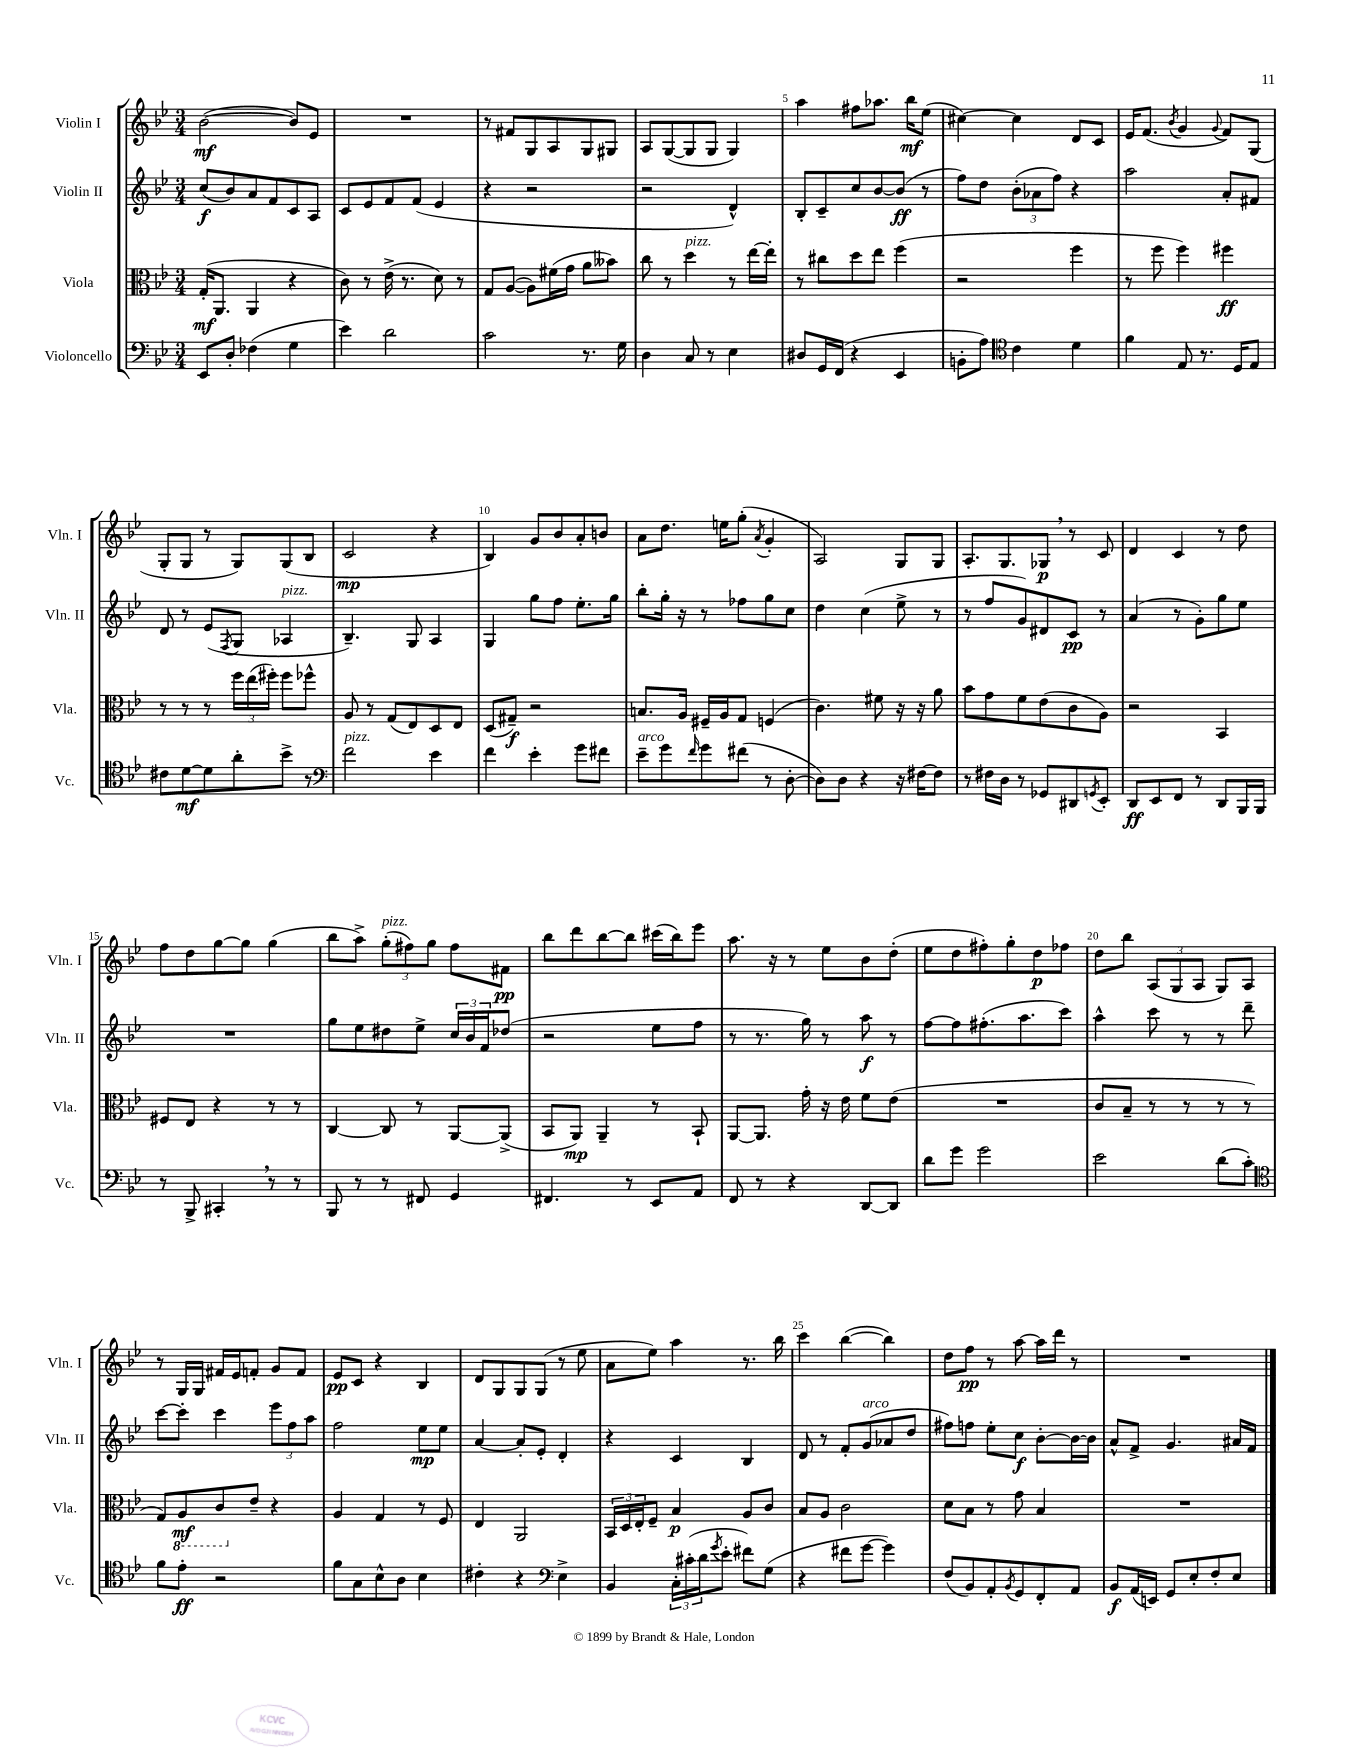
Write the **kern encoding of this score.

**kern	**kern	**kern	**kern
*staff4	*staff3	*staff2	*staff1
*clefF4	*clefC3	*clefG2	*clefG2
*k[b-e-]	*k[b-e-]	*k[b-e-]	*k[b-e-]
*M3/4	*M3/4	*M3/4	*M3/4
8EE-	(16G'	(8cc	([2b-
.	8.AA	.	.
8D'	.	8b-)	.
(4F-	4AA	8a	.
.	.	8f	.
4G	4r	8c	8b-])
.	.	8A	8e-
=	=	=	=
4e-)	8c)	8c	2.r
.	8r	8e-	.
2d	(16e-^	8f	.
.	8.r	.	.
.	.	(8f	.
.	8d)	4e-	.
.	8r	.	.
=	=	=	=
2c	8G	4r	8r
.	([8A	.	8f#
.	8A])	2r	8G
.	(16f#	.	8A
.	16g	.	.
8.r	8a	.	8G
.	8b--)	.	8G#
16G	.	.	.
=	=	=	=
4D	8cc	2r	8A
.	8r	.	([8G
8C	4dd	.	8G]
8r	.	.	8G
4E-	8r	4d^^)	4G)
.	[16ee-	.	.
.	16ee-']	.	.
=	=	=	=
8D#	8r	8B-'	4aa
16GG	8cc#	8c~	.
(16FF	.	.	.
4r	8dd	8cc	8ff#
.	8ee-	[8b-	8.aa-
4EE-	(4ff	(8b-]	.
.	.	.	16bb-
.	.	8r	(8ee-
=	=	=	=
8BB'	2r	8ff)	[4cc#)
8A)	.	8dd	.
*clefC4	*	*	*
4c	.	(12b-'	4cc#]
.	.	12a-	.
.	.	12ff)	.
4d	4ff	4r	8d
.	.	.	8c
=	=	=	=
4f	8r	2aa	16e-
.	.	.	(8.f
.	8ff	.	.
.	.	.	8qb-
8E-	4ff)	.	4g
8.r	.	.	.
.	.	.	8qqg
.	4ff#	8a'	8f)
16D	.	.	.
8E-	.	8f#	(8G
=	=	=	=
8c#	8r	8d	8G'
[8d	8r	8r	8G
8d]	8r	(8e-	8r
.	.	8qF	.
8a'	24ff	8G	8G)
.	(24ee-	.	.
.	24ff#')	.	.
8b-^	8ff#	4A-	(8G
8r	8ff-^^	.	8B-
=	=	=	=
*clefF4	*	*	*
2f	8A	4.B-~)	2c
.	8r	.	.
.	(8G	.	.
.	8E-)	8G	.
4e-	8D	4A	4r
.	8E-	.	.
=	=	=	=
4f	(8D	4G	4B-)
.	8G#~)	.	.
4e-'	2r	8gg	8g
.	.	8ff	8b-
8g	.	8.ee-'	8a'
8f#	.	.	8b
.	.	16gg	.
=	=	=	=
8e-~	8.B	8bb-'	8a
8g	.	16gg'	8.dd
.	16A	16r	.
16qqf	.	.	.
8g	16F#~	8r	.
.	16A	.	16ee
(8f#	8G	8ff-	(8gg'
.	.	.	8qa
8r	(4F	8gg	4g'
[8D'	.	8cc	.
=	=	=	=
8D])	4.c)	4dd	2A)
8D	.	.	.
4r	.	(4cc	.
.	8f#	.	.
16r	16r	8ee-^	8G
[16F#	16r	.	.
8F#]	8a	8r	8G
=	=	=	=
8r	8b-	8r	8.A'
16F#	8g	8ff	.
16D	.	.	8.G
8r	8f	8g)	.
8GG-	(8e-	8d#	8G-
8DD#	8c	8c	8r
8qGG	.	.	.
8EE-'	8A)	8r	8c
=	=	=	=
8DD	2r	(4a	4d
8EE-	.	.	.
8FF	.	8r	4c
8r	.	8g')	.
8DD	4BB-	8gg	8r
16BBB-	.	8ee-	8dd
16BBB-	.	.	.
=	=	=	=
8r	8F#	2.r	8ff
8BBB-^	8E-	.	8dd
4CC#'	4r	.	[8gg
.	.	.	8gg]
8r	8r	.	(4gg
8r	8r	.	.
=	=	=	=
8BBB-	[4C	8gg	8bb-
8r	.	8ee-	8aa^)
8r	8C]	8dd#	(12gg'
.	.	.	12ff#)
8FF#	8r	8ee-^	.
.	.	.	12gg
4GG	[8AA	24cc	8ff#
.	.	24b-	.
.	.	24f	.
.	(8AA^]	(8dd-	8f#
=	=	=	=
4.FF#	8BB-	2r	8bb-
.	8AA)	.	8ddd
.	4AA~	.	[8bb-
8r	.	.	8bb-]
8EE-	8r	8ee-	(16ccc#
.	.	.	16bb-)
8AA	8BB-`	8ff	8eee-
=	=	=	=
8FF	[8AA	8r	8.aa
8r	8.AA]	8.r	.
.	.	.	16r
4r	.	.	8r
.	16g'	16gg)	.
.	16r	8r	8ee-
.	16e-	.	.
[8DD	8f	8aa	8b-
8DD]	(8e-	8r	(8dd'
=	=	=	=
8d	2.r	[8ff	8ee-
8g	.	8ff]	8dd
2g	.	(8.ff#'	8ff#')
.	.	.	8gg'
.	.	8.aa	.
.	.	.	8dd
.	.	8ccc)	8ff-
=	=	=	=
2e-	8c	4aa^^	8dd
.	8B-~	.	8bb-
.	8r	8ccc	(12A
.	.	.	12G
.	8r	8r	.
.	.	.	12A
(8d	8r	8r	8G)
8c')	8r	8ddd~	8A
=	=	=	=
*clefC4	*	*	*
8f	8G)	[8ccc	8r
8e-'	8AA	8ccc']	16G
.	.	.	16G
2r	8C	4ccc	16f#
.	.	.	16e-
.	8e-~	.	8f'
.	4r	12eee-	8g
.	.	12ff	.
.	.	.	8f
.	.	12aa	.
=	=	=	=
8f	4A	2ff	8e-
8G	.	.	8c
8B-^^	4G	.	4r
8A	.	.	.
4B-	8r	8ee-	4B-
.	8F	8ee-	.
=	=	=	=
4c#'	4E-	[4a	8d
.	.	.	8G
4r	2AA	8a']	8G
.	.	8e-'	(8G
*clefF4	*	*	*
4E-^	.	4d'	8r
.	.	.	8ee-
=	=	=	=
4BB-	24BB-	4r	8a
.	24D	.	.
.	24E-'	.	.
.	8F~	.	8ee-)
24C'	4B-	4c	4aa
(24c#'	.	.	.
24d	.	.	.
8qg	.	.	.
8e-'	.	.	.
8f#)	8A	4B-	8.r
(8G	8c	.	.
.	.	.	16bb-
=	=	=	=
4r	8B-	8d	4ccc
.	8A	8r	.
8f#	2c	8f'	([4bb-
[8g	.	(8g	.
4g])	.	8a-	4bb-])
.	.	8dd	.
=	=	=	=
(8F	8d	8ff#)	8dd
8BB-)	8B-	8ff	8ff
8AA'	8r	8ee-'	8r
8qBB-	.	.	.
8GG	8g	8cc	[8aa
8FF'	4B-	[8b-'	16aa]
.	.	.	16ddd
8AA	.	16b-_	8r
.	.	16b-]	.
=	=	=	=
8BB-	2.r	8a^^	2.r
(16AA	.	8f^	.
16EE)	.	.	.
8GG	.	4.g	.
8E-'	.	.	.
8F'	.	.	.
8E-	.	16a#	.
.	.	16f	.
==	==	==	==
*-	*-	*-	*-
